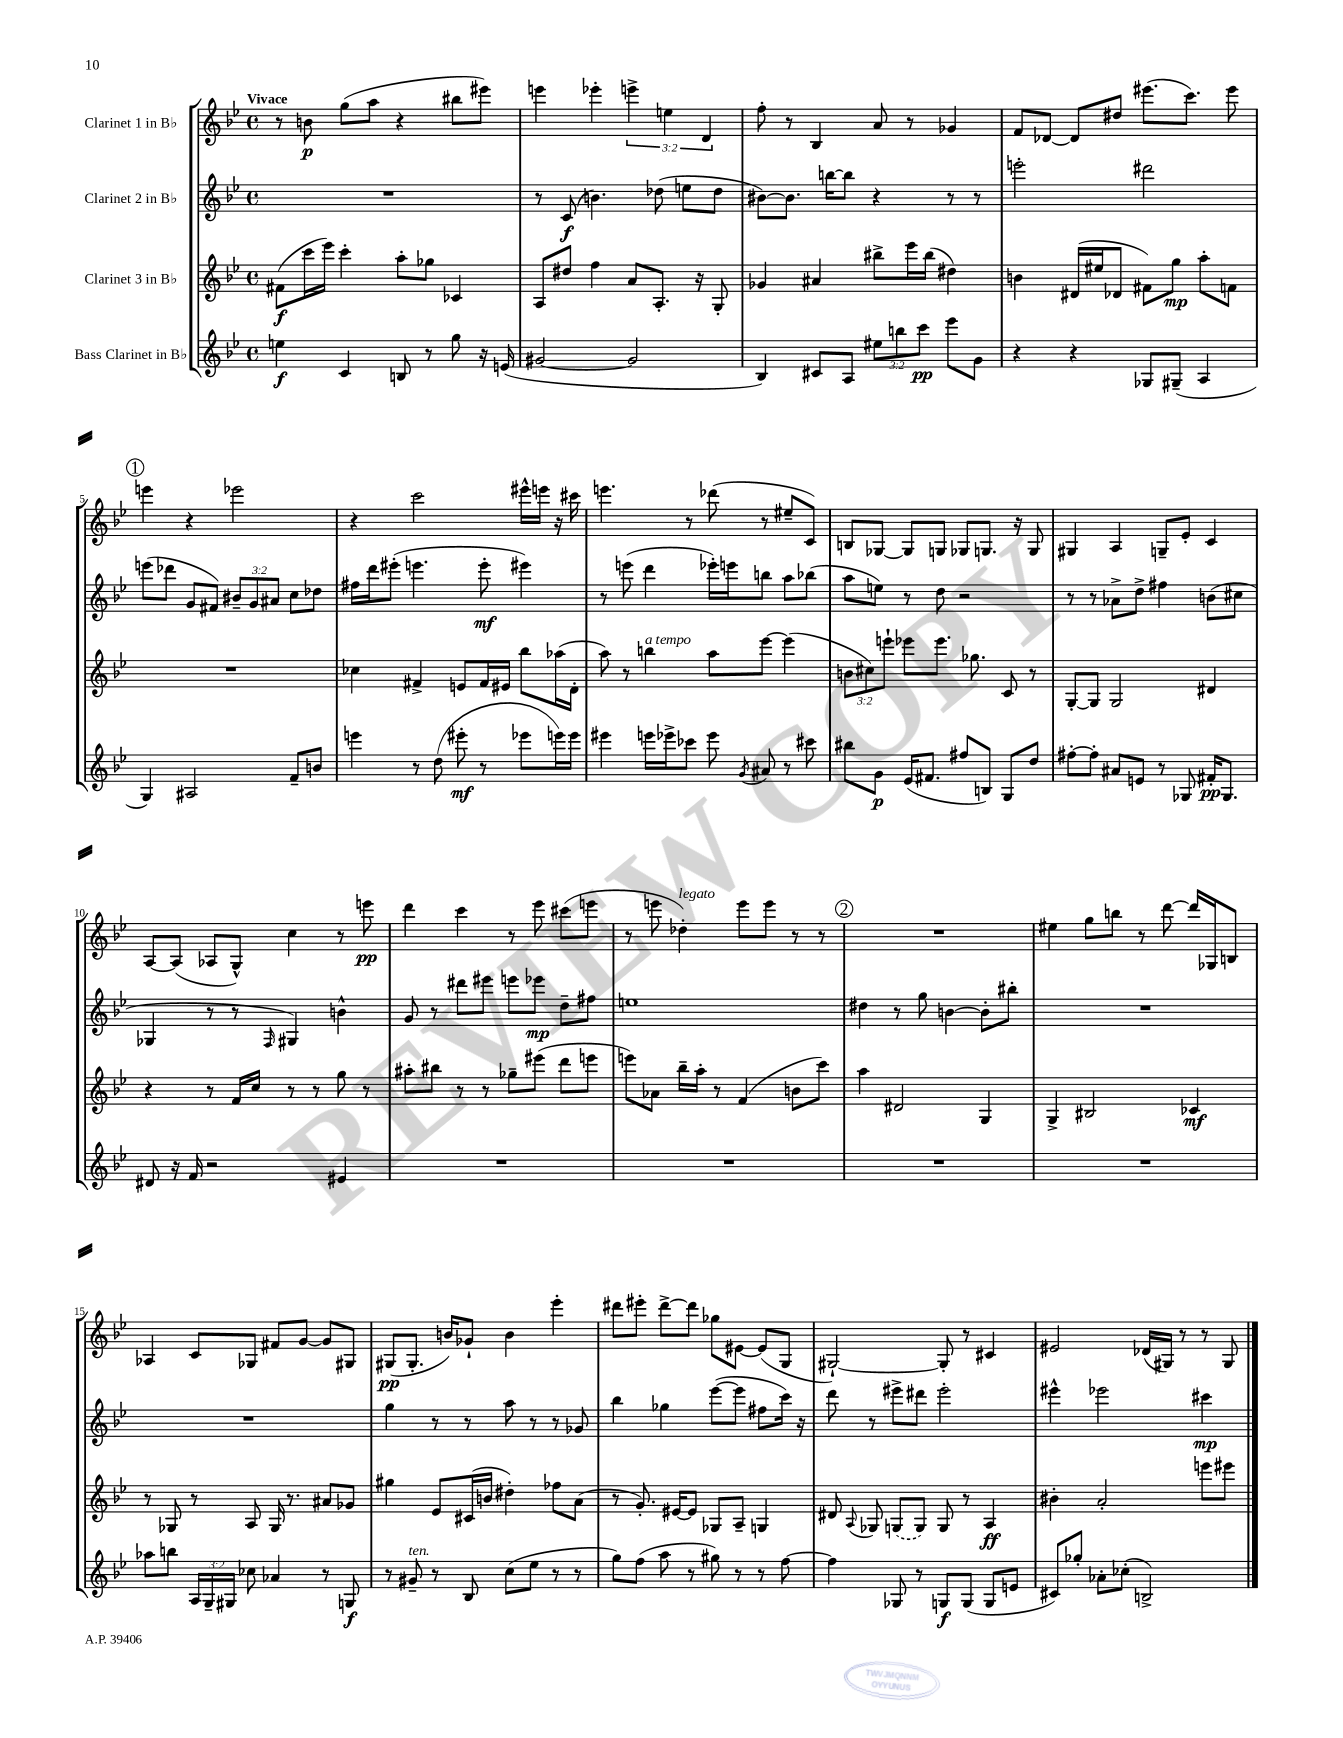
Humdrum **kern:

**kern	**dynam	**kern	**dynam	**kern	**dynam	**kern	**dynam
*part4	*part4	*part3	*part3	*part2	*part2	*part1	*part1
*staff4	*staff4	*staff3	*staff3	*staff2	*staff2	*staff1	*staff1
*I"Bass Clarinet in B♭	*	*I"Clarinet 3 in B♭	*	*I"Clarinet 2 in B♭	*	*I"Clarinet 1 in B♭	*
*clefG2	*	*clefG2	*	*clefG2	*	*clefG2	*
*k[b-e-]	*	*k[b-e-]	*	*k[b-e-]	*	*k[b-e-]	*
*M4/4	*	*M4/4	*	*M4/4	*	*M4/4	*
*met(c)	*	*met(c)	*	*met(c)	*	*met(c)	*
=1	=1	=1	=1	=1	=1	=1	=1
!	!	!	!	!	!	!LO:TX:a:B:t=Vivace	!
4een\	f	(8f#X\L	f	1r	.	8r	.
.	.	16ccc\L	.	.	.	8bn\	p
.	.	16eee-\JJ)	.	.	.	.	.
4c/	.	4ccc'\	.	.	.	(8gg\L	.
.	.	.	.	.	.	8aa\J	.
8Bn/	.	8aa'\L	.	.	.	4r	.
8r	.	8gg-X\J	.	.	.	.	.
8gg\	.	4c-X/	.	.	.	8bb#X\L	.
16r	.	.	.	.	.	8eee#X\J)	.
(16en/	.	.	.	.	.	.	.
=2	=2	=2	=2	=2	=2	=2	=2
[2g#X/	.	8A/L	.	8r	.	4eeen\	.
.	.	8dd#X/J	.	(8c/	f	.	.
.	.	4ff\	.	4.bn\)	.	4eee-X'\	.
2g#/]	.	8a/L	.	.	.	6eeen^\	.
.	.	8.A'/J	.	(8dd-X\	.	.	.
.	.	.	.	.	.	6een\	.
.	.	.	.	8een\L	.	.	.
.	.	16r	.	.	.	.	.
.	.	.	.	.	.	6d/	.
.	.	8G'/	.	8dd-\J	.	.	.
=3	=3	=3	=3	=3	=3	=3	=3
4B-/)	.	4g-X/	.	[8b#X\L)	.	8ff'\	.
.	.	.	.	8.b#\J]	.	8r	.
8c#X/L	.	4a#X/	.	.	.	4B-/	.
.	.	.	.	[16bbn\KL	.	.	.
8A/J	.	.	.	8bb\J]	.	.	.
12ee#X\L	.	8bb#X^\L	.	4r	.	8a/	.
12bbn\	.	.	.	.	.	.	.
.	.	16eee-\L	.	.	.	8r	.
12ccc\J	pp	.	.	.	.	.	.
.	.	(16bb#\JJ	.	.	.	.	.
8eee-\L	.	4dd#X\)	.	8r	.	4g-X/	.
8g\J	.	.	.	8r	.	.	.
=4	=4	=4	=4	=4	=4	=4	=4
4r	.	4bn\	.	2eeen'\	.	8f/L	.
.	.	.	.	.	.	[8d-X/J	.
4r	.	(16d#X/LL	.	.	.	8d-/L]	.
.	.	16ee#X/J	.	.	.	.	.
.	.	8d-X/J	.	.	.	8dd#X/J	.
8G-X/L	.	8f#X\L)	.	2ddd#X\	.	(8.eee#X\L	.
(8G#X~/J	.	8gg\J	mp	.	.	.	.
.	.	.	.	.	.	8.ccc\J)	.
4A/	.	8aa'\L	.	.	.	.	.
.	.	8fn\J	.	.	.	8eee#\	.
!!LO:LB:g=z
!!LO:REH:place=s1:t=1
=5	=5	=5	=5	=5	=5	=5	=5
4G/)	.	1r	.	(8eeen\L	.	4eeen\	.
.	.	.	.	8ddd-X\J	.	.	.
2A#X/	.	.	.	8g/L	.	4r	.
.	.	.	.	8f#X/J)	.	.	.
.	.	.	.	12b#X~/L	.	2eee-X\	.
.	.	.	.	12g/	.	.	.
.	.	.	.	12a#X/J	.	.	.
8f~/L	.	.	.	8cc\L	.	.	.
8bn/J	.	.	.	8dd-X\J	.	.	.
=6	=6	=6	=6	=6	=6	=6	=6
4eeen\	.	4cc-X\	.	16ff#X\LL	.	4r	.
.	.	.	.	16ddd\J	.	.	.
.	.	.	.	(8eee#X'\J	.	.	.
8r	.	4f#X^/	.	4.eeen\	.	2ccc\	.
(8dd\	.	.	.	.	.	.	.
8eee#X'\	mf	8en/L	.	.	.	.	.
8r	.	16f#/L	.	8eee'\	mf	.	.
.	.	16e#X/JJ	.	.	.	.	.
8eee-X\L	.	8bb-\L	.	4eee#X\)	.	16eee#X^^\LL	.
.	.	.	.	.	.	16eeen\JJ	.
16eeen\L)	.	(16aa-X\L	.	.	.	16r	.
16eee\JJ	.	16d'\JJ	.	.	.	16ccc#X\	.
=7	=7	=7	=7	=7	=7	=7	=7
4eee#X\	.	8aa\)	.	8r	.	4.eeen\	.
.	.	8r	.	(8eeen\	.	.	.
!	!	!LO:TX:a:i:t=a tempo	!	!	!	!	!
16eeen\LL	.	4bbn\	.	4ddd\	.	.	.
16eee-X^\J	.	.	.	.	.	.	.
8ccc-X\J	.	.	.	.	.	8r	.
8eee-\	.	8aa\L	.	16eee-X'\LL)	.	(8ddd-X\	.
.	.	.	.	16eeen\J	.	.	.
8qg/	.	.	.	.	.	.	.
8a#X/	.	[8eee-\J	.	8bbn\J	.	8r	.
8r	.	(4eee-\]	.	8aa\L	.	8ee#X~/L	.
8ccc#X\	.	.	.	(8bb-X\J	.	8c/J)	.
=8	=8	=8	=8	=8	=8	=8	=8
8bb#X\L	.	12bn\L	.	8aa\L	.	8Bn/L	.
.	.	12cc#X\)	.	.	.	.	.
8g\J	p	.	.	8een\J)	.	[8G-X/J	.
.	.	12eeen`\J	.	.	.	.	.
(16e-/KL	.	8eee-X\L	.	8r	.	8G-/L]	.
8.f#X/J	.	.	.	.	.	.	.
.	.	8.eee-\J	.	8dd\	.	8Gn/J	.
8ff#X/L	.	.	.	2r	.	8G-X/L	.
.	.	8.gg-X\	.	.	.	.	.
8Bn/J)	.	.	.	.	.	8.Gn/J	.
8G/L	.	8c/	.	.	.	.	.
.	.	.	.	.	.	16r	.
8dd/J	.	8r	.	.	.	8G/	.
=9	=9	=9	=9	=9	=9	=9	=9
[8ff#X'\L	.	[8G'/L	.	8r	.	4G#X/	.
8ff#'\J]	.	8G/J]	.	8r	.	.	.
8a#X/L	.	2G/	.	8a-X^\L	.	4A/	.
8en/J	.	.	.	8dd^\J	.	.	.
8r	.	.	.	4ff#X\	.	8Gn~/L	.
8G-X/	.	.	.	.	.	8e-'/J	.
16f#X'/KL	pp	4d#X/	.	(8bn\L	.	4c/	.
8.G-/J	.	.	.	.	.	.	.
.	.	.	.	8cc#X\J	.	.	.
!!LO:LB:g=z
=10	=10	=10	=10	=10	=10	=10	=10
8d#X/	.	4r	.	4G-X/	.	[8A/L	.
16r	.	.	.	.	.	(8A/J]	.
16f/	.	.	.	.	.	.	.
2r	.	8r	.	8r	.	8A-X/L	.
.	.	16f/LL	.	8r	.	8G^^/J)	.
.	.	16cc/JJ	.	.	.	.	.
.	.	.	.	16qqF/	.	.	.
.	.	8r	.	4G#X/)	.	4cc\	.
.	.	8r	.	.	.	.	.
4e#X/	.	8gg\	.	4bn^^\	.	8r	.
.	.	8r	.	.	.	8eeen\	pp
=11	=11	=11	=11	=11	=11	=11	=11
1r	.	8aa#X'\L	.	8g/	.	4ddd\	.
.	.	8bb#X\J	.	8r	.	.	.
.	.	8r	.	8ddd#X\L	.	4ccc\	.
.	.	8r	.	8eee#X\J	.	.	.
.	.	8gg-X~\L	.	8eeen\L	.	8r	.
.	.	(8eee#X\J	.	8eee-X\J	mp	8eee-\	.
.	.	8ddd\L	.	8dd~\L	.	(8ccc#X\L	.
.	.	8eeen\J	.	8ff#X\J	.	8eeen\J	.
=12	=12	=12	=12	=12	=12	=12	=12
1r	.	8eeen\L)	.	1een	.	8r	.
.	.	8a-X\J	.	.	.	8eeen\	.
!	!	!	!	!	!	!LO:TX:a:i:t=legato	!
.	.	16bb-~\LL	.	.	.	4dd-X'\)	.
.	.	16aa'\JJ	.	.	.	.	.
.	.	8r	.	.	.	.	.
.	.	(4f/	.	.	.	8eee\L	.
.	.	.	.	.	.	8eee\J	.
.	.	8bn\L	.	.	.	8r	.
.	.	8ccc\J)	.	.	.	8r	.
!!LO:REH:place=s1:t=2
=13	=13	=13	=13	=13	=13	=13	=13
1r	.	4aa\	.	4dd#X\	.	1r	.
.	.	2d#X/	.	8r	.	.	.
.	.	.	.	8gg\	.	.	.
.	.	.	.	[4bn\	.	.	.
.	.	4G/	.	8b'\L]	.	.	.
.	.	.	.	8bb#X'\J	.	.	.
=14	=14	=14	=14	=14	=14	=14	=14
1r	.	4G^/	.	1r	.	4ee#X\	.
.	.	2B#X/	.	.	.	8gg\L	.
.	.	.	.	.	.	8bbn\J	.
.	.	.	.	.	.	8r	.
.	.	.	.	.	.	[8ddd\	.
.	.	4c-X/	mf	.	.	16ddd/LL]	.
.	.	.	.	.	.	16G-X/J	.
.	.	.	.	.	.	8Bn/J	.
!!LO:LB:g=z
=15	=15	=15	=15	=15	=15	=15	=15
8aa-X\L	.	8r	.	1r	.	4A-X/	.
8bbn\J	.	8G-X/	.	.	.	.	.
24A/LL	.	8r	.	.	.	8c/L	.
24G~/	.	.	.	.	.	.	.
24G#X/JJ	.	.	.	.	.	.	.
8cc-X\	.	8A/	.	.	.	8G-X/J	.
4a-X/	.	16G-/	.	.	.	8f#X/L	.
.	.	8.r	.	.	.	.	.
.	.	.	.	.	.	[8g/J	.
8r	.	8a#X/L	.	.	.	8g/L]	.
8Gn/	f	8g-X/J	.	.	.	8G#X/J	.
=16	=16	=16	=16	=16	=16	=16	=16
8r	.	4gg#X\	.	4gg\	.	(8G#X/L	pp
!LO:TX:a:i:t=ten.	!	!	!	!	!	!	!
8g#X~/	.	.	.	.	.	8.G#'/J	.
8r	.	8e-/L	.	8r	.	.	.
.	.	.	.	.	.	16bn/KL)	.
8B-/	.	(16c#X/L	.	8r	.	8g-X`/J	.
.	.	16bn/JJ	.	.	.	.	.
(8cc\L	.	4dd#X'\)	.	8aa\	.	4b\	.
8ee-\J	.	.	.	8r	.	.	.
8r	.	8ff-X\L	.	8r	.	4eee-'\	.
8r	.	(8a\J	.	8g-X/	.	.	.
=17	=17	=17	=17	=17	=17	=17	=17
8gg\L)	.	8r	.	4bb-\	.	8ddd#X\L	.
(8ff\J	.	8.g'/)	.	.	.	8eee#X'\J	.
8aa\	.	.	.	4gg-X\	.	[8ddd#^\L	.
.	.	[16e#X/KL	.	.	.	.	.
8r	.	8e#/J]	.	.	.	8ddd#\J]	.
8gg#X\)	.	8G-X/L	.	([8eee-\L	.	8gg-X\L	.
8r	.	8A~/J	.	8eee-\J]	.	[8e#X\J	.
8r	.	4Gn/	.	8ff#X\L	.	(8e#/L]	.
[8ff\	.	.	.	16ccc\Jk)	.	8G/J	.
.	.	.	.	16r	.	.	.
=18	=18	=18	=18	=18	=18	=18	=18
4ff\]	.	8d#X/	.	8ddd\	.	[2G#X`/)	.
.	.	8qqA/	.	.	.	.	.
.	.	8G-X/	.	8r	.	.	.
8G-X/	.	(8Gn/L	.	8eee#X^\L	.	.	.
8r	.	8G/J)	.	8ddd#X\J	.	.	.
8Gn/L	f	8G/	.	2eee#'\	.	8G#'/]	.
(8G/J	.	8r	.	.	.	8r	.
8G/L	.	4A/	ff	.	.	4c#X/	.
8en/J	.	.	.	.	.	.	.
=19	=19	=19	=19	=19	=19	=19	=19
8c#X/L)	.	4b#X'\	.	4eee#X^^\	.	2e#X/	.
8gg-X'/J	.	.	.	.	.	.	.
8a-X'\L	.	2a'/	.	2eee-X\	.	.	.
(8cc-X'\J	.	.	.	.	.	.	.
2Bn^/)	.	.	.	.	.	(16d-X/LL	.
.	.	.	.	.	.	16G#X/JJ)	.
.	.	.	.	.	.	8r	.
.	.	8eeen\L	.	4ccc#X\	mp	8r	.
.	.	8eee#X\J	.	.	.	8G#/	.
==	==	==	==	==	==	==	==
*-	*-	*-	*-	*-	*-	*-	*-
